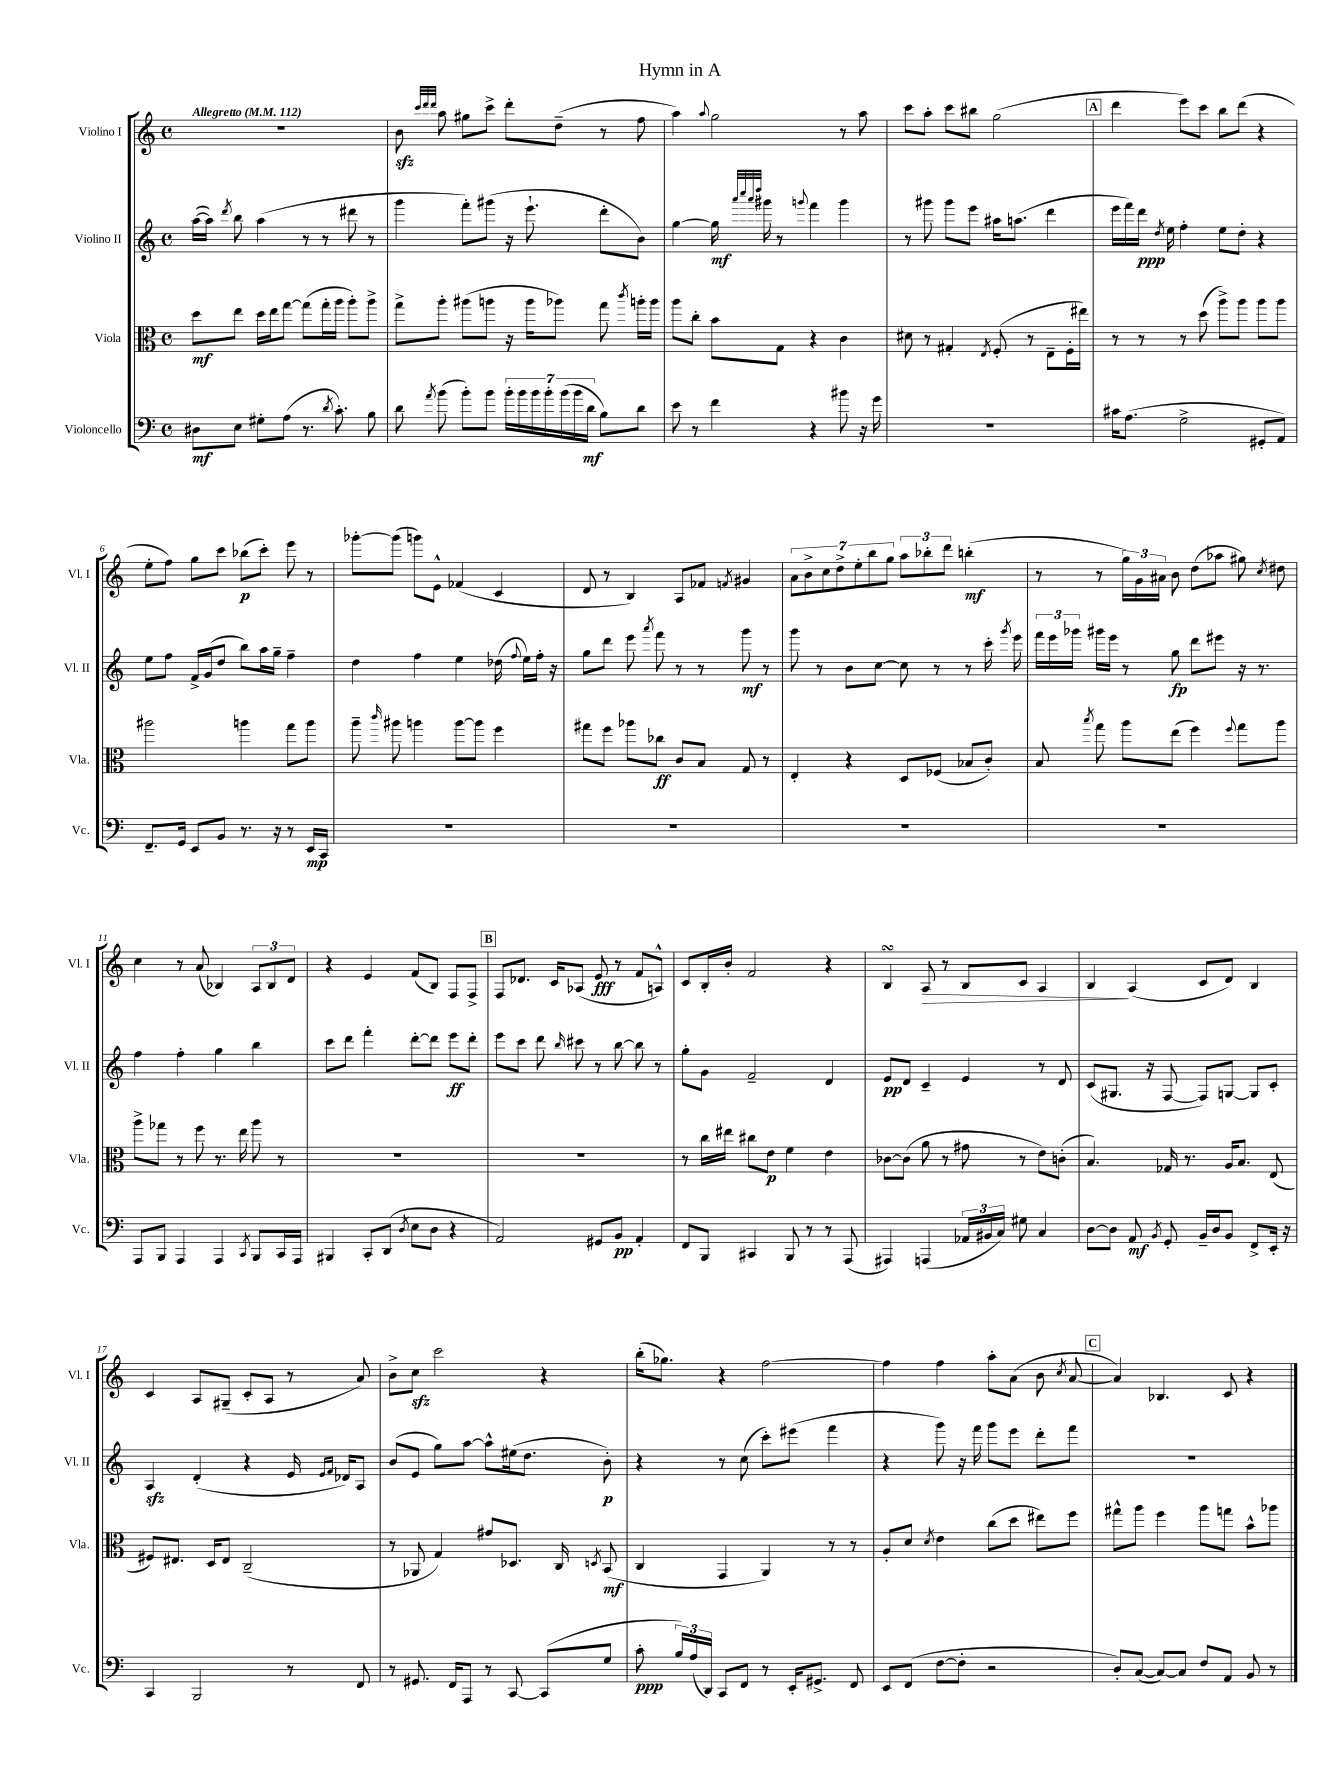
\header { title = "Hymn in A" }
<<
\new StaffGroup <<
\new Staff = "s0" \with { instrumentName = "Violino I" shortInstrumentName = "Vl. I" } {
    \clef treble \key c \major \defaultTimeSignature \time 4/4 \tempo "Allegretto" 4 = 112
    \autoBeamOff R1 |
    b'8\sfz \grace { c'''32[ d'''32 d'''32] } a''8 gis''8[ c'''8]-> d'''8[-. d''8]--( r8 f''8 |
    a''4) \appoggiatura { a''8 } g''2 r8 a''8 |
    c'''8[ a''8]-. c'''8[ bis''8] g''2( |
    \mark \markup { \box "A" } d'''4 e'''8[) c'''8] b''8[ d'''8]( r4 |
    e''8[-. f''8]) g''8[ c'''8] bes''8[\p( c'''8]-.) e'''8 r8 |
    ges'''8[~-. ges'''8]( g'''8[) e'8]-^ fes'4( c'4 |
    d'8 r8 b4) a8[ fes'8] \acciaccatura { f'8 } gis'4 |
    \tuplet 7/4 { a'8[ b'8-> c''8 d''8-> e''8-. b''8 g''8] } \tuplet 3/2 { a''8[ bes''8-. d'''8] } b''4-.\mf( |
    r8 r8 \tuplet 3/2 { g''16[) g'16 ais'16] } b'8 d''8[( aes''8] gis''8) \acciaccatura { c''8 } dis''8 |
    c''4 r8 a'8( bes4) \tuplet 3/2 { a8[ bes8 d'8] } |
    r4 e'4 f'8[( b8]) f8[ f8]-> |
    \mark \markup { \box "B" } f8[ des'8.] c'16[ aes8]( e'8\fff r8 f'8[ a8]-^) |
    c'8[ b16-. b'16]-. f'2 r4 |
    b4\turn a8\> r8 b8[ c'8] a4 |
    b4\! a4( c'8[ d'8]) b4 |
    c'4 a8[ gis8]--( c'8[-. a8] r8 a'8) |
    b'8[-> c''8]\sfz c'''2 r4 |
    b''16[-.( ges''8.]) r4 f''2~ |
    f''4 f''4 a''8[-. a'8]( b'8 \acciaccatura { c''8 } a'8~ |
    \mark \markup { \box "C" } a'4) bes4. c'8 r4 \bar "|." |
}
\new Staff = "s1" \with { instrumentName = "Violino II" shortInstrumentName = "Vl. II" } {
    \clef treble \key c \major \defaultTimeSignature \time 4/4
    \autoBeamOff a''16[~( a''16]) \acciaccatura { d'''8 } b''8 a''4( r8 r8 dis'''8 r8 |
    g'''4 f'''8[-.) gis'''8]( r16 e'''8.-! d'''8[-. b'8]) |
    g''4~ g''16\mf \grace { a'''32[ c''''32 a'''32 d''''32] } gis'''16 r8 \appoggiatura { g'''8 } f'''4 g'''4 |
    r8 gis'''8 gis'''8[ e'''8] ais''16[ a''8.]( d'''4 |
    \mark \markup { \box "A" } e'''16[ f'''16) d'''16]\ppp \acciaccatura { d''8 } e''16 f''4-. e''8[ d''8]-. r4 |
    e''8[ f''8] f'16[-> g'16( d''8] b''8[) a''16 g''16]-- f''4-- |
    d''4 f''4 e''4 des''16( \appoggiatura { f''8 } e''16[) f''16]-. r16 |
    g''8[ d'''8] e'''8 \acciaccatura { a'''8 } f'''8 r8 r8 g'''8\mf r8 |
    g'''8 r8 b'8[ c''8]~ c''8 r8 r8 c'''16-. \acciaccatura { g'''8 } e'''16 |
    \tuplet 3/2 { f'''16[ e'''16 ges'''16] } gis'''16[ e'''16] r8 g''8\fp d'''8[ eis'''8] r16 r8. |
    f''4 f''4-. g''4 b''4 |
    c'''8[ d'''8] f'''4-. d'''8[~-. d'''8] e'''8[\ff d'''8]-. |
    \mark \markup { \box "B" } e'''8[ c'''8] d'''8 \grace { b''16 } cis'''8 r8 b''8~ b''8 r8 |
    g''8[-. g'8] f'2-- d'4 |
    e'8[\pp d'8] c'4-- e'4 r8 d'8 |
    c'8[( gis8.] r16 f8~ f8[) g8]~ g8[ c'8]-. |
    a4\sfz d'4-.( r4 e'16 \grace { e'16[ f'16] } des'16[) a8] |
    b'8[( e'8] g''8[) a''8]~ a''8[-^ eis''16( d''8.] b'8-.\p) |
    r4 r8 c''8( c'''8[-.) eis'''8]( f'''4 |
    r4 g'''8) r16 f'''16 g'''8[ e'''8] d'''8[-. f'''8] |
    \mark \markup { \box "C" } R1 \bar "|." |
}
\new Staff = "s2" \with { instrumentName = "Viola" shortInstrumentName = "Vla." } {
    \clef alto \key c \major \defaultTimeSignature \time 4/4
    \autoBeamOff d''8[\mf e''8] d''16[ e''16 g''8]~ g''8[( g''16-. a''16] a''8[-.) a''8]-> |
    g''8[-> a''8]-. ais''8[( a''8] r16 a''16[ aes''8]) g''8 \acciaccatura { c'''8 } a''16[-. a''16] |
    a''8[ c''8]-. b'8[ g8] r4 c'4 |
    dis'8 r8 gis4-. \acciaccatura { e8 } f8-.( r8 e8[-- f16-. eis''16]) |
    \mark \markup { \box "A" } r8 r8 r8 d''8( a''8[->) a''8] a''8[ a''8] |
    ais''2 a''4 g''8[ a''8] |
    a''8-- \grace { c'''16 } ais''8 a''4 a''8[~ a''8] f''4 |
    gis''8[ f''8] aes''8[ ces''8]\ff c'8[ b8] g8 r8 |
    e4-. r4 d8[ fes8]( bes8[ c'8]-.) |
    b8 \acciaccatura { b''8 } g''8 a''8[ e''8]( f''4) \appoggiatura { f''8 } g''8[ a''8] |
    a''8[-> ges''8] r8 f''8 r8. e''16 a''8 r8 |
    R1 |
    \mark \markup { \box "B" } R1 |
    r8 c''16[ eis''16] cis''8[ e'8]\p f'4 e'4 |
    ces'8[~ ces'8]( a'8 r8 gis'8 r8 e'8[) c'8]-.( |
    b4.) ges16 r8. a16[ b8.] e8( |
    fis8[) eis8.] d16[ eis8] c2--( |
    r8 aes,8 g4) gis'8[ des8.] c16 \acciaccatura { d8 } b,8\mf( |
    c4 g,4 a,4) r8 r8 |
    a8[-. d'8] \acciaccatura { d'8 } e'4 c''8[( d''8] eis''8[) f''8] |
    \mark \markup { \box "C" } gis''8[-^ a''8] f''4 a''8[ g''8] b'8[-^ aes''8] \bar "|." |
}
\new Staff = "s3" \with { instrumentName = "Violoncello" shortInstrumentName = "Vc." } {
    \clef bass \key c \major \defaultTimeSignature \time 4/4
    \autoBeamOff dis8[\mf e8] gis8[-. a8]( r8. \acciaccatura { d'8 } c'8.-.) b8 |
    d'8 \acciaccatura { a'8 } b'8( b'8[-.) b'8] \tuplet 7/4 { b'16[-. b'16 b'16 b'16-. b'16( b'16 d'16]\mf } b8[) d'8] |
    e'8 r8 f'4 r4 bis'8 r16 g'16 |
    R1 |
    \mark \markup { \box "A" } cis'16[ a8.]( g2-> gis,8[-. a,8]) |
    f,8.[-- g,16] e,8[ b,8] r8. r16 r8 e,16[\mp c,16] |
    R1 |
    R1 |
    R1 |
    R1 |
    a,,8[ b,,8] a,,4 a,,4 \acciaccatura { c,8 } b,,8[ c,16 a,,16] |
    bis,,4 c,8[-. d,8]( \acciaccatura { d8 } e8[ d8] r4 |
    \mark \markup { \box "B" } a,2) gis,8[ b,8]\pp a,4-. |
    f,8[ b,,8] cis,4 b,,8 r8 r8 a,,8( |
    ais,,4) a,,4( \tuplet 3/2 { aes,16[ bis,16 c16]) } gis8 c4 |
    d8[~ d8] a,8\mf \acciaccatura { b,8 } g,8-. b,16[-- d16 b,8] f,8[-> e,16]-. r16 |
    c,4 b,,2 r8 f,8 |
    r8 gis,8. f,16[ a,,8] r8 c,8~ c,8[( g8] |
    c'8-.\ppp \tuplet 3/2 { b16[) a16( d,16]) } c,8[ f,8] r8 e,16[-. gis,8.]-> f,8 |
    e,8[ f,8]( f8[~ f8]-. r2 |
    \mark \markup { \box "C" } d8[-.) c8]~( c8[~) c8] f8[ a,8] b,8 r8 \bar "|." |
}
>>
>>
